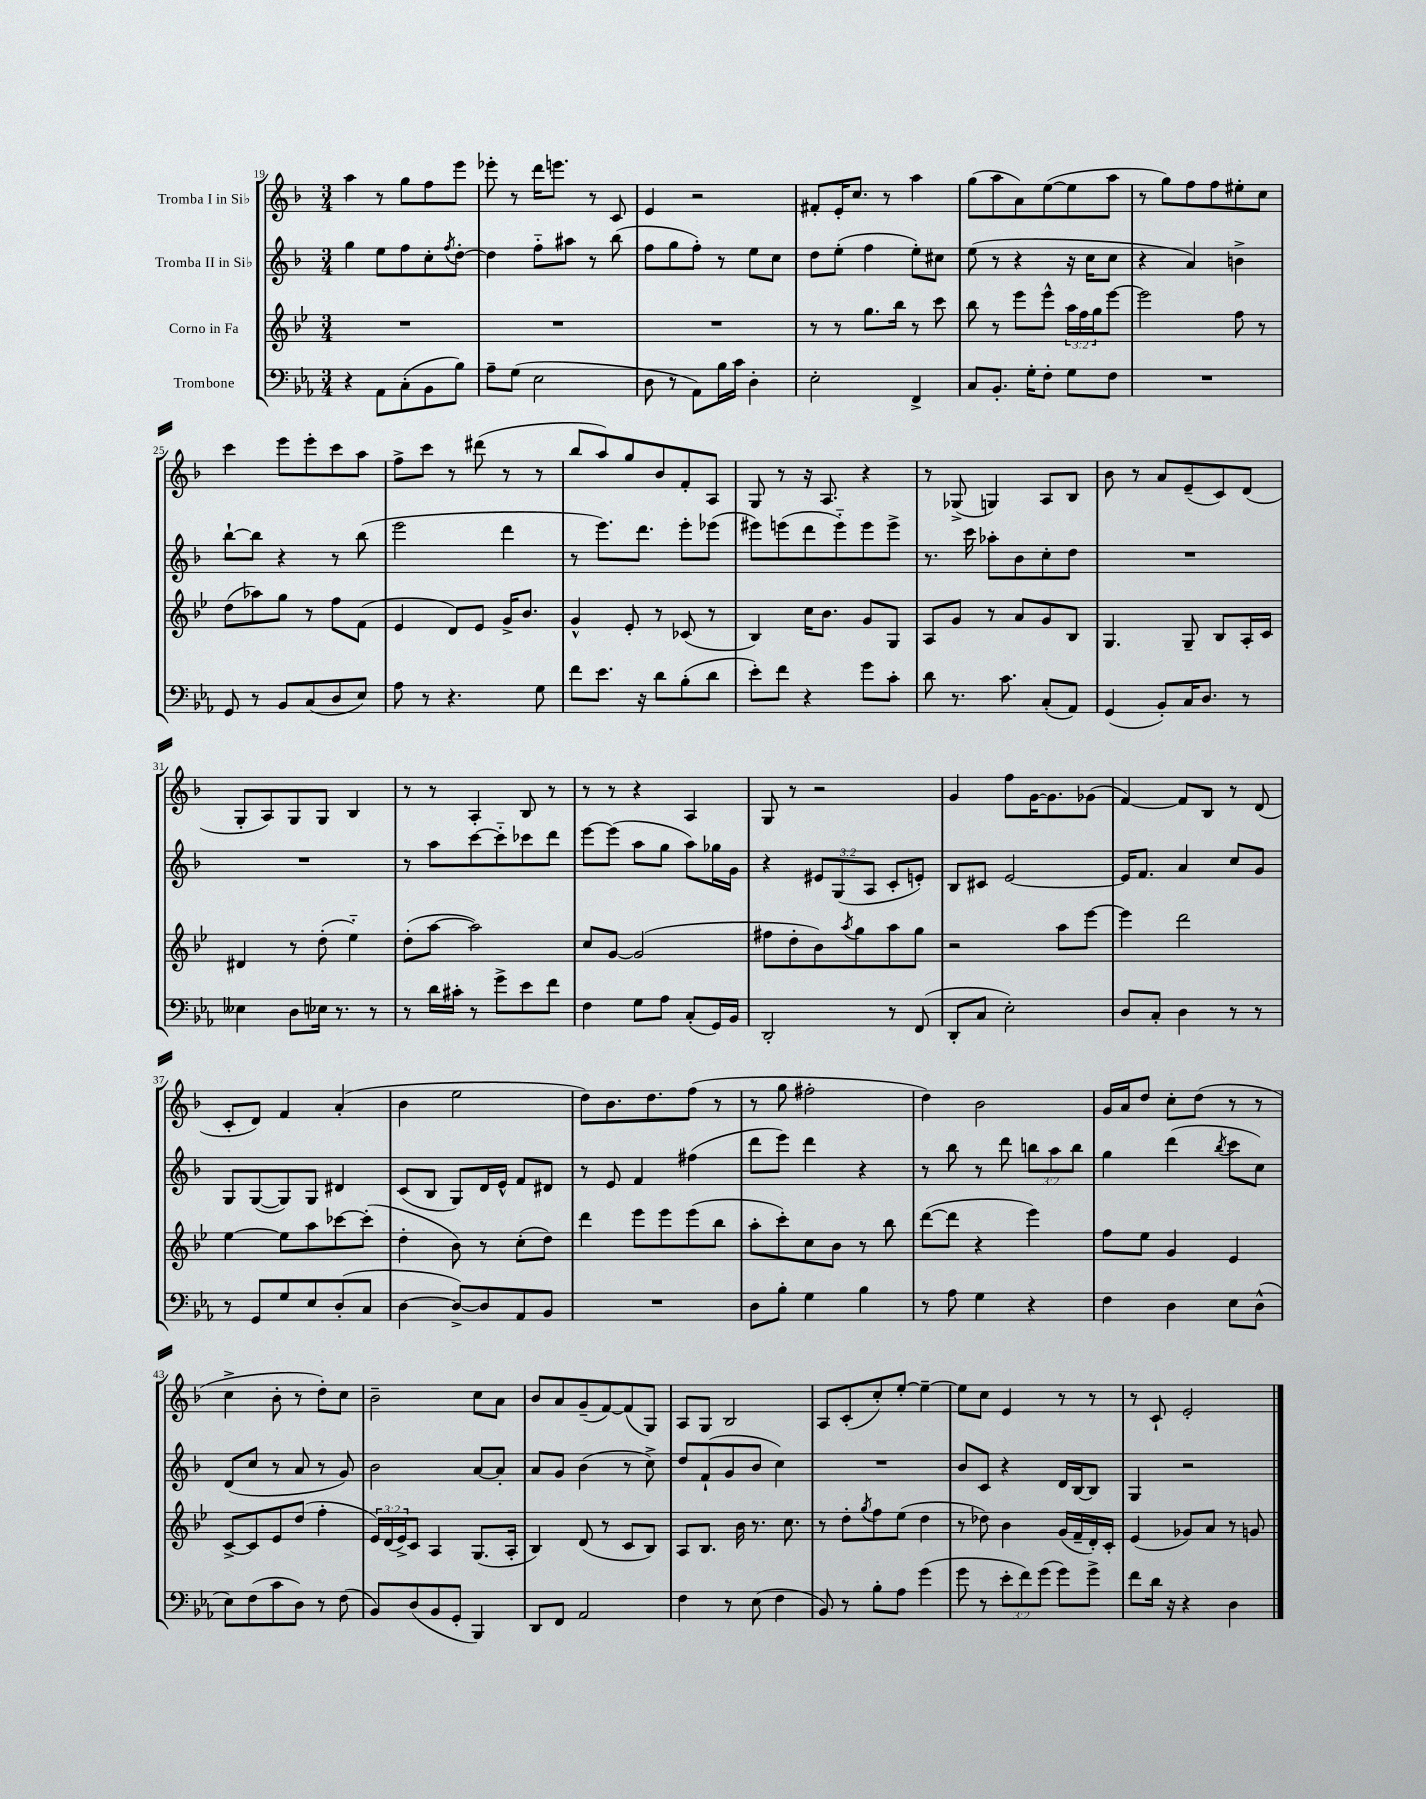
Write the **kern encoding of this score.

**kern	**kern	**kern	**kern
*part4	*part3	*part2	*part1
*staff4	*staff3	*staff2	*staff1
*I"Trombone	*I"Corno in Fa	*I"Tromba II in Si♭	*I"Tromba I in Si♭
*clefF4	*clefG2	*clefG2	*clefG2
*k[b-e-a-]	*k[b-e-]	*k[b-]	*k[b-]
*M3/4	*M3/4	*M3/4	*M3/4
=19	=19	=19	=19
4r	2.r	4gg\	4aa\
8AA-\L	.	8ee\L	8r
(8C'\	.	8ff\	8gg\L
8BB-\	.	8cc'\	8ff\
.	.	8qff/	.
8B-\J)	.	[8dd'\J	8eee\J
=20	=20	=20	=20
8A-~\L	2.r	4dd\]	8eee-X'\
(8G\J	.	.	8r
2E-\	.	8ff\L	16ddd\KL
.	.	.	8.eeen\J
.	.	8aa#X\J	.
.	.	8r	8r
.	.	(8bb-\	8c/
=21	=21	=21	=21
8D\	2.r	8ff\L	4e/
8r	.	8gg\	.
8AA-\L)	.	8ff'\J)	2r
16B-\L	.	8r	.
16c\JJ	.	.	.
4D'\	.	8ee\L	.
.	.	8cc\J	.
=22	=22	=22	=22
2E-'\	8r	8dd\L	8f#X'/L
.	8r	(8ee'\J	16e'/K
.	.	.	8.cc/J
.	8.gg\L	4ff\	.
.	.	.	8r
.	16bb-\Jk	.	.
4FF^/	8r	8ee'\L)	4aa\
.	8ccc\	8cc#X\J	.
=23	=23	=23	=23
8C/L	8bb-\	(8ee\	(8gg\L
8.BB-'/J	8r	8r	8aa\
.	8eee-\L	4r	8a\)
16G'\KL	.	.	.
8F'\J	8eee-^^\J	.	([8ee\
8G\L	24aa\LL	16r	8ee\]
.	24ff\	.	.
.	.	16cc\KL	.
.	24gg\J	.	.
8F\J	[8eee-\J	8cc\J	8aa\J
=24	=24	=24	=24
2.r	2eee-\]	4r	8r
.	.	.	8gg\L)
.	.	4a/)	8ff\
.	.	.	8ff\
.	8ff\	4bn^\	8ee#X'\
.	8r	.	8cc\J
!!LO:LB:g=z
=25	=25	=25	=25
8GG/	(8dd\L	[8bb-`\L	4ccc\
8r	8aa-X\)	8bb-\J]	.
8BB-/L	8gg\J	4r	8eee\L
(8C/	8r	.	8eee'\
8D/	8ff\L	8r	8ccc\
8E-/J)	(8f\J	(8bb-\	8aa\J
=26	=26	=26	=26
8A-\	4e-/	2eee\	8ff^\L
8r	.	.	8ccc\J
4.r	8d/L)	.	8r
.	8e-/J	.	(8ddd#X\
.	16g^/KL	4ddd\	8r
.	8.b-/J	.	.
8G\	.	.	8r
=27	=27	=27	=27
8f\L	4g^^/	8r	8bb-/L
8.e-\J	.	8.eee\L)	8aa/)
.	8e-'/	.	8gg/
16r	.	8.ddd\J	.
8d\L	8r	.	8b-/
(8B-'\	(8c-X/	8eee'\L	8f'/
8d\J	8r	(8eee-X\J	8A/J
=28	=28	=28	=28
8e-'\L)	4B-/)	8eee#X\L)	8G/
8f\J	.	(8eeen\	8r
4r	16cc\KL	8ddd\	16r
.	8.b-\J	.	8.A/
.	.	8eee\)	.
8g\L	8g/L	8eee\	4r
8c'\J	8G/J	8eee^\J	.
=29	=29	=29	=29
8d\	8A/L	8.r	8r
8.r	8g/J	.	(8G-X^/
.	.	16ccc\	.
.	8r	8aa-X'\L	4Gn/)
8.c\	.	.	.
.	8a/L	8b-\	.
(8C'/L	8g/	8cc'\	8A/L
8AA-/J)	8B-/J	8dd\J	8B-/J
=30	=30	=30	=30
(4GG/	4.G/	2.r	8b-\
.	.	.	8r
8BB-'/L)	.	.	8a/L
16C/K	8G~/	.	(8e~/
8.D/J	.	.	.
.	8B-/L	.	8c/)
8r	16A'/L	.	(8d/J
.	16c/JJ	.	.
!!LO:LB:g=z
=31	=31	=31	=31
4E--X\	4d#X/	2.r	8G'/L
.	.	.	8A/)
8D\L	8r	.	8G/
16E-X\Jk	(8dd'\	.	8G/J
8.r	.	.	.
.	4ee-\)	.	4B-/
8r	.	.	.
=32	=32	=32	=32
8r	(8dd'\L	8r	8r
16d\LL	[8aa\J	8aa\L	8r
16c#X'\JJ	.	.	.
8r	2aa\])	[8ccc\	4A'/
8g^\L	.	8ccc\]	.
8e-\	.	8ccc-X\	8B-/
8f\J	.	8ddd\J	8r
=33	=33	=33	=33
4F\	8cc/L	[8eee\L	8r
.	[8g/J	(8eee\J]	8r
8G\L	(2g/]	8aa\L	4r
8A-\J	.	8gg\J	.
(8C'/L	.	8aa\L)	4A/
16GG/L)	.	16gg-X\L	.
16BB-/JJ	.	16g\JJ	.
=34	=34	=34	=34
2DD'/	8ff#X\L	4r	8G/
.	8dd'\	.	8r
.	8b-\)	12e#X/L	2r
.	.	(12G/	.
.	8qaa/	.	.
.	8gg\	.	.
.	.	12A/J	.
8r	8aa\	8c'/L	.
(8FF/	8gg\J	8en'/J)	.
=35	=35	=35	=35
8DD'/L	2r	8B-/L	4g/
8C/J	.	8c#X/J	.
2E-'\)	.	[2e/	8ff\L
.	.	.	[16g\K
.	.	.	8.g\]
.	8aa\L	.	.
.	[8eee-\J	.	(8g-X\J
=36	=36	=36	=36
8D/L	4eee-\]	16e/KL]	[4f/)
.	.	8.f/J	.
8C'/J	.	.	.
4D\	2ddd\	4a/	8f/L]
.	.	.	8B-/J
8r	.	8cc/L	8r
8r	.	8g/J	(8d/
!!LO:LB:g=z
=37	=37	=37	=37
8r	[4ee-\	8G/L	8c'/L
8GG/L	.	([8G/	8d/J)
8G/	8ee-\L]	8G/])	4f/
8E-/	8aa\	8G/J	.
(8D'/	[8ccc-X\	4d#X/	(4a'/
8C/J	(8ccc-'\J]	.	.
=38	=38	=38	=38
[4D\	4dd'\	(8c/L	4b-\
.	.	8B-/J	.
8D^/L_)	8b-\)	8G/L)	2ee\
8D/]	8r	16d/L	.
.	.	16e^^/JJ	.
8AA-/	(8cc'\L	8f/L	.
8BB-/J	8dd\J)	8d#X/J	.
=39	=39	=39	=39
2.r	4ddd\	8r	8dd\L)
.	.	8e/	8.b-\
.	8eee-\L	4f/	.
.	.	.	8.dd\
.	8eee-\	.	.
.	(8eee-\	(4ff#X\	(8ff\J
.	8bb-\J	.	8r
=40	=40	=40	=40
8D\L	8aa'\L	8ddd\L	8r
8B-'\J	8ccc'\)	8eee\J)	8gg\
4G\	8cc\	4ddd\	2ff#X'\
.	8b-\J	.	.
4B-\	8r	4r	.
.	8bb-\	.	.
=41	=41	=41	=41
8r	([8ddd\L	8r	4dd\)
8A-\	8ddd\J]	8bb-\	.
4G\	4r	8r	2b-\
.	.	8ddd\	.
4r	4eee-\)	12bbn\L	.
.	.	12aa\	.
.	.	12bb\J	.
=42	=42	=42	=42
4F\	8ff\L	4gg\	16g/LL
.	.	.	16a/J
.	8ee-\J	.	8dd/J
4D\	4g/	(4ddd\	8cc'\L
.	.	.	(8dd\J
.	.	8qbb-/	.
8E-\L	4e-/	8ccc\L	8r
(8D^^\J	.	8cc\J)	8r
!!LO:LB:g=z
=43	=43	=43	=43
8E-\L)	[8c^/L	(8d/L	4cc^\
(8F\	8c/]	8cc/J	.
8c\	8e-/	8r	8b-'\
8D\J)	(8dd/J	8a/	8r
8r	4ff'\	8r	8dd'\L)
(8F\	.	8g/)	8cc\J
=44	=44	=44	=44
8BB-/L)	24e-/LL)	2b-\	2b-~\
.	(24d/	.	.
.	24e-^/J)	.	.
(8D/	8c/J	.	.
8BB-/	4A/	.	.
8GG'/J	.	.	.
4BBB-/)	(8.G/L	[8a/L	8cc\L
.	.	8a'/J]	8a\J
.	16A'/Jk	.	.
=45	=45	=45	=45
8DD/L	4B-/)	8a/L	8b-/L
8FF/J	.	8g/J	8a/
2AA-/	(8d/	(4b-\	(8g~/
.	8r	.	[8f/)
.	8c/L	8r	(8f/]
.	8B-/J)	8cc^\)	8G/J)
=46	=46	=46	=46
4F\	8A/L	8dd/L	8A/L
.	8.B-/J	(8f`/	8G/J
8r	.	8g/	2B-/
.	16b-\	.	.
(8E-\	8.r	8b-/J	.
4F\	.	4cc\)	.
.	8.cc\	.	.
=47	=47	=47	=47
8BB-/)	8r	2.r	8A/L
8r	8dd'\L	.	(8c'/
.	8qgg/	.	.
8B-'\L	8ff\	.	8cc'/)
8A-\J	(8ee-\J	.	[8ee'/J
(4g\	4dd\	.	4ee~\_
=48	=48	=48	=48
8g\	8r	8b-/L	8ee\L]
8r	8dd-X\)	8c/J	8cc\J
12e-'\L	4b-\	4r	4e/
12f\)	.	.	.
(12g\J	.	.	.
8g\L)	(16g/LL	16d/LL	8r
.	16f~/	[16B-/J	.
8g^\J	16d'/)	8B-/J]	8r
.	16c'/JJ	.	.
=49	=49	=49	=49
8f\L	(4e-/	4G/	8r
16d\Jk	.	.	8c`/
16r	.	.	.
4r	8g-X/L)	2r	2e'/
.	8a/J	.	.
4D\	8r	.	.
.	8gn/	.	.
==	==	==	==
*-	*-	*-	*-
